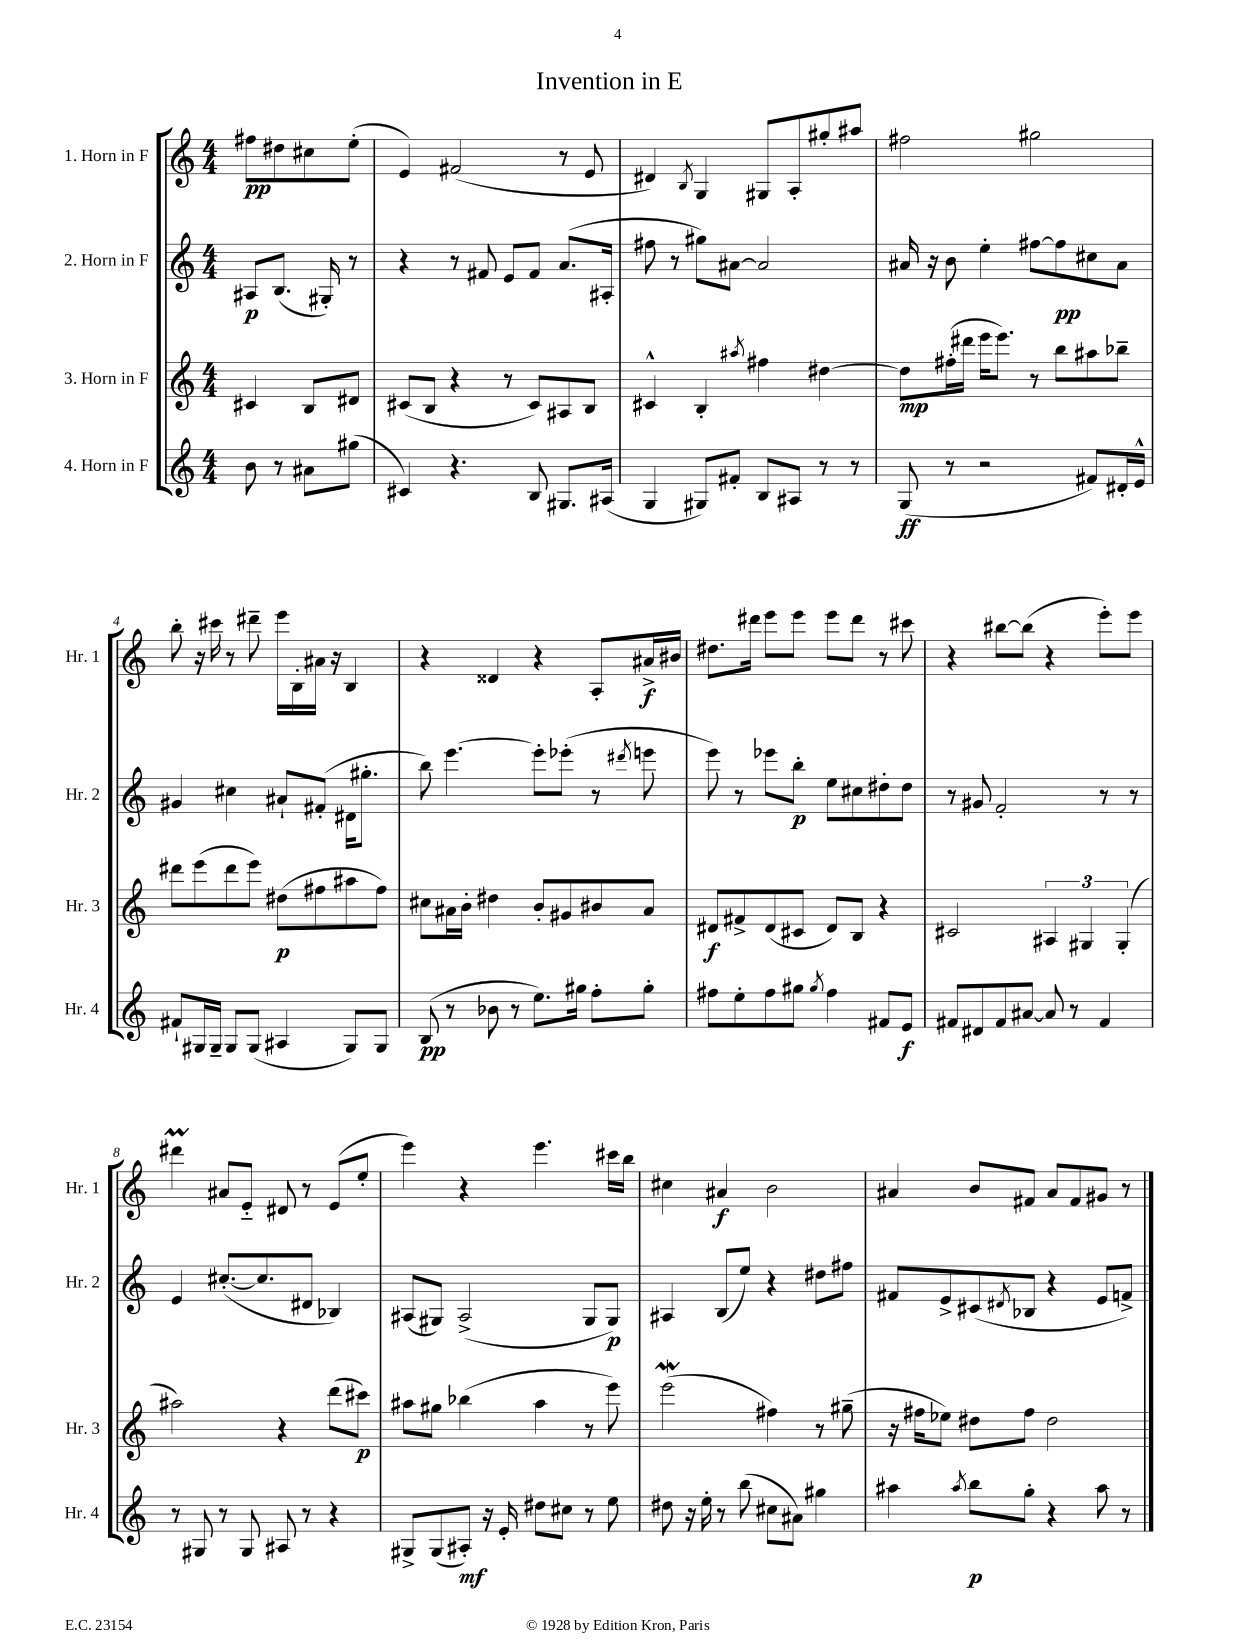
\header { title = "Invention in E" }
<<
\new StaffGroup <<
\new Staff = "s0" \with { instrumentName = "1. Horn in F" shortInstrumentName = "Hr. 1" } {
    \clef treble \key c \major \numericTimeSignature \time 4/4 \partial 2
    fis''8\pp dis''8 cis''8 e''8-.( |
    e'4) fis'2( r8 e'8 |
    dis'4) \acciaccatura { b8 } g4 gis8 a8-. gis''8-. ais''8 |
    fis''2 gis''2 |
    b''8-. r16 cis'''16 r8 dis'''8-- e'''16 b16-. ais'16 r16 b4 |
    r4 disis'4 r4 a8-. ais'16->\f bis'16 |
    dis''8. dis'''16 e'''8 e'''8 e'''8 dis'''8 r8 cis'''8 |
    r4 bis''8~ bis''8( r4 e'''8-.) e'''8 |
    dis'''4\prall ais'8 e'8-_ dis'8 r8 e'8( e''8-. |
    e'''4) r4 e'''4. cis'''16 b''16 |
    cis''4 ais'4\f b'2 |
    ais'4 b'8 fis'8 ais'8 fis'8 gis'8 r8 \bar "|." |
}
\new Staff = "s1" \with { instrumentName = "2. Horn in F" shortInstrumentName = "Hr. 2" } {
    \clef treble \key c \major \numericTimeSignature \time 4/4 \partial 2
    ais8\p b8.( gis16-.) r8 |
    r4 r8 fis'8 e'8 fis'8 a'8.( ais16-. |
    fis''8 r8 gis''8) ais'8~ ais'2 |
    ais'16 r16 b'8 e''4-. fis''8~ fis''8\pp cis''8 ais'8 |
    gis'4 cis''4 ais'8-! fis'8-.( dis'16 gis''8.-. |
    b''8) e'''4.~ e'''8-. ees'''8-.( r8 \acciaccatura { dis'''8 } e'''8 |
    e'''8) r8 ees'''8 b''8-.\p e''8 cis''8 dis''8-. dis''8 |
    r8 gis'8 f'2-. r8 r8 |
    e'4 cis''8.~-.( cis''8. dis'8 bes4) |
    ais8( gis8) ais2->( gis8 gis8\p) |
    ais4 b8( e''8) r4 dis''8 fis''8 |
    fis'8 e'8-> cis'8( \acciaccatura { dis'8 } bes8 r4 e'8 f'8->) \bar "|." |
}
\new Staff = "s2" \with { instrumentName = "3. Horn in F" shortInstrumentName = "Hr. 3" } {
    \clef treble \key c \major \numericTimeSignature \time 4/4 \partial 2
    cis'4 b8 dis'8 |
    cis'8( b8 r4 r8 cis'8) ais8 b8 |
    cis'4-^ b4-. \acciaccatura { ais''8 } fis''4 dis''4~ |
    dis''8\mp fis''16-.( dis'''16 e'''16 e'''8.) r8 b''8 ais''8 bes''8-- |
    dis'''8 e'''8( dis'''8 e'''8) dis''8\p( fis''8 ais''8 fis''8) |
    cis''8 ais'16 b'16-. dis''4 b'8-. gis'8 bis'8 ais'8 |
    dis'8\f fis'8-> dis'8( cis'8 dis'8) b8 r4 |
    cis'2 \tuplet 3/2 { ais4 gis4 gis4-.( } |
    ais''2) r4 d'''8( cis'''8\p) |
    ais''8 gis''8 bes''4( ais''4 r8 e'''8) |
    e'''2\mordent( fis''4) r8 gis''8--( |
    r16 fis''16 ees''8) dis''8 fis''8 dis''2 \bar "|." |
}
\new Staff = "s3" \with { instrumentName = "4. Horn in F" shortInstrumentName = "Hr. 4" } {
    \clef treble \key c \major \numericTimeSignature \time 4/4 \partial 2
    b'8 r8 ais'8 gis''8( |
    cis'4) r4. b8 gis8. ais16( |
    g4 gis8) fis'8-. b8 ais8 r8 r8 |
    g8\ff( r8 r2 fis'8) dis'16-. e'16-^ |
    fis'8-! gis16 gis16-- gis8 gis8( ais4 gis8) gis8 |
    b8\pp( r8 bes'8 r8 e''8.) gis''16 f''8-. gis''8-. |
    fis''8 e''8-. fis''8 gis''8 \acciaccatura { gis''8 } fis''4 fis'8 e'8\f |
    fis'8 dis'8 fis'8 ais'8~ ais'8 r8 fis'4 |
    r8 gis8 r8 gis8 ais8 r8 r4 |
    gis8-> gis8( ais8-.\mf) r16 e'16-. dis''8 cis''8 r8 e''8 |
    dis''8 r16 e''16-. r8 b''8( cis''8 ais'8) gis''4 |
    ais''4 \acciaccatura { ais''8 } b''8\p g''8-. r4 ais''8 r8 \bar "|." |
}
>>
>>
